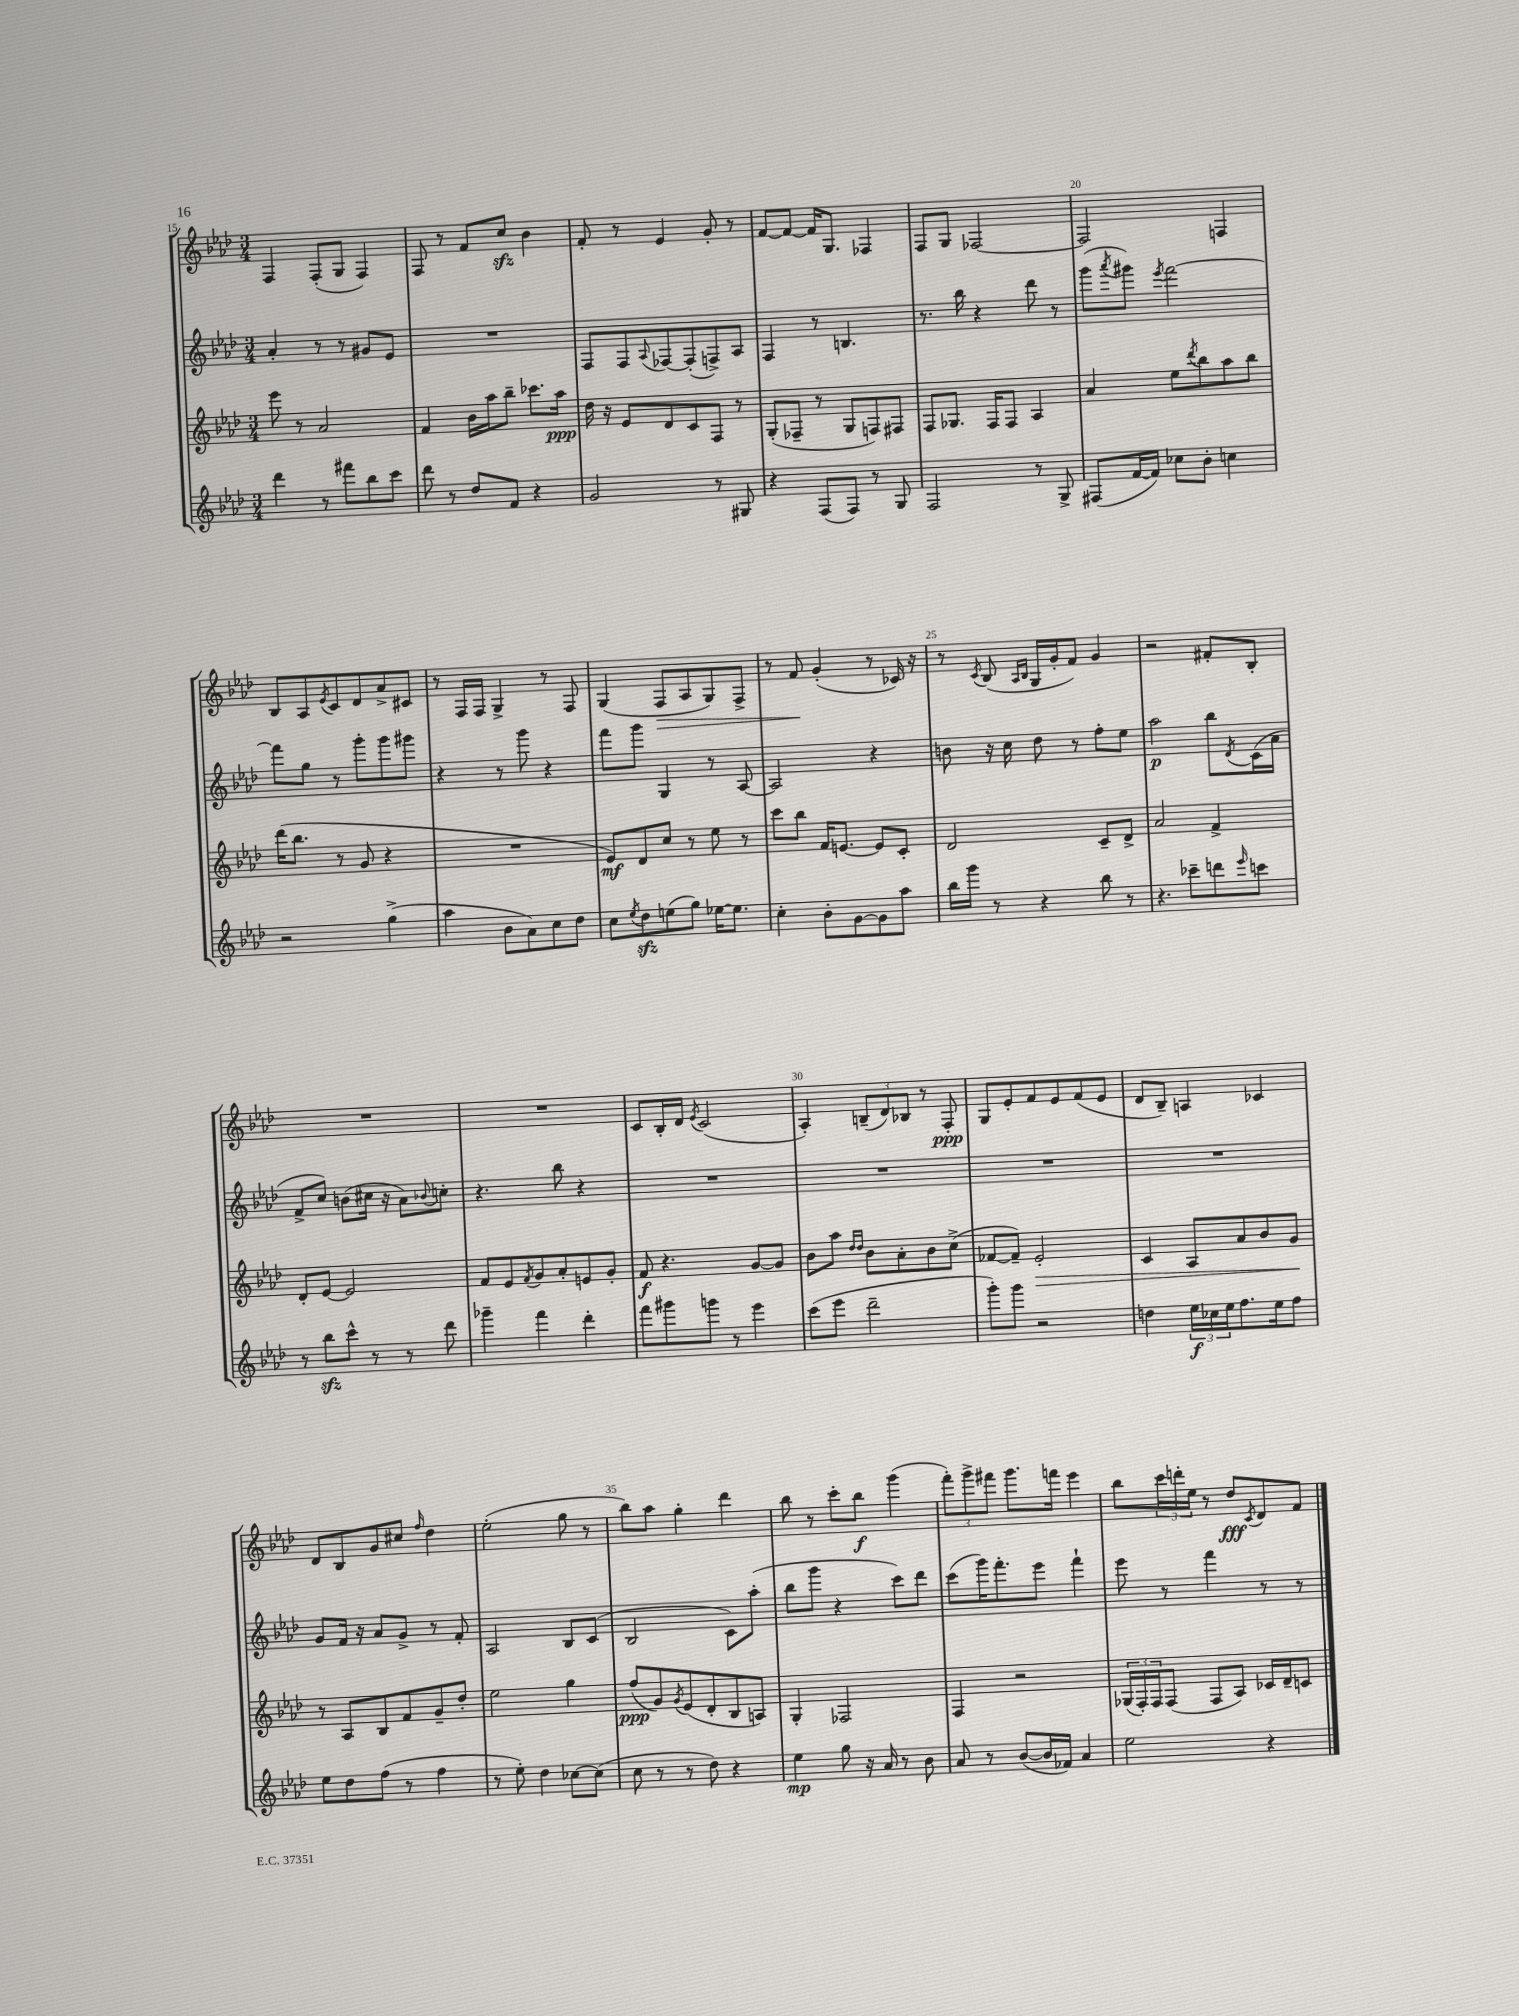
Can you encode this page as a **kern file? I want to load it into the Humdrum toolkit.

**kern	**dynam	**kern	**dynam	**kern	**dynam	**kern	**dynam
*part4	*part4	*part3	*part3	*part2	*part2	*part1	*part1
*staff4	*staff4	*staff3	*staff3	*staff2	*staff2	*staff1	*staff1
*clefG2	*	*clefG2	*	*clefG2	*	*clefG2	*
*k[b-e-a-d-]	*	*k[b-e-a-d-]	*	*k[b-e-a-d-]	*	*k[b-e-a-d-]	*
*M3/4	*	*M3/4	*	*M3/4	*	*M3/4	*
=15	=15	=15	=15	=15	=15	=15	=15
4ddd-\	.	8eee-\	.	4a-'/	.	4F/	.
.	.	8r	.	.	.	.	.
8r	.	2a-/	.	8r	.	(8F'/L	.
8fff#X\L	.	.	.	8r	.	8G/J	.
8bb-\	.	.	.	8g#X/L	.	4F/)	.
8ccc\J	.	.	.	8e-/J	.	.	.
=16	=16	=16	=16	=16	=16	=16	=16
8ddd-\	.	4f/	.	2.r	.	8F/	.
8r	.	.	.	.	.	8r	.
8dd-/L	.	16b-\LL	.	.	.	8f/L	.
.	.	16aa-\J	.	.	.	.	.
8f/J	.	8bb-~\J	.	.	.	8cczz/J	.
4r	.	8.ccc-X\L	.	.	.	4b-\	.
.	.	16aa-\Jk	ppp	.	.	.	.
=17	=17	=17	=17	=17	=17	=17	=17
2g/	.	16dd-\	.	8F/L	.	8f'/	.
.	.	16r	.	.	.	.	.
.	.	8e-/L	.	8F/	.	8r	.
.	.	.	.	8qqA-/	.	.	.
.	.	8d-/	.	[8F-X/	.	4e-/	.
.	.	8c/	.	(8F-'/]	.	.	.
8r	.	8F/J	.	8Fn^/)	.	8g'/	.
8G#X/	.	8r	.	8A-/J	.	8r	.
=18	=18	=18	=18	=18	=18	=18	=18
4r	.	(8G'/L	.	4F/	.	[8f/L	.
.	.	8F-X~/J	.	.	.	8f/J_	.
(8F/L	.	8r	.	8r	.	16f/KL]	.
.	.	.	.	.	.	8.G/J	.
8F/J)	.	8G/L	.	4.Bn/	.	.	.
8r	.	8Fn/)	.	.	.	4F-X/	.
8G/	.	8F#X/J	.	.	.	.	.
=19	=19	=19	=19	=19	=19	=19	=19
2F/	.	8F/L	.	8.r	.	8F/L	.
.	.	8.G-X/J	.	.	.	8G/J	.
.	.	.	.	16bb-\	.	.	.
.	.	.	.	4r	.	[2F-X/	.
.	.	16F/KL	.	.	.	.	.
.	.	8F/J	.	.	.	.	.
8r	.	4A-/	.	8ddd-\	.	.	.
8G^/	.	.	.	8r	.	.	.
=20	=20	=20	=20	=20	=20	=20	=20
(8F#X/L	.	4a-/	.	(8ggg\L	.	2F-/]	.
.	.	.	.	8qaaa-/	.	.	.
[16f/L	.	.	.	8ggg#X\J)	.	.	.
16f/JJ])	.	.	.	.	.	.	.
.	.	.	.	8qeee-/	.	.	.
8cc-X\L	.	8ee-\L	.	[2fff\	.	.	.
.	.	8qddd-/	.	.	.	.	.
8b-'\J	.	8bb-\	.	.	.	.	.
4ccn\	.	8aa-\	.	.	.	4Fn/	.
.	.	8bb-\J	.	.	.	.	.
!!LO:LB:g=z
=21	=21	=21	=21	=21	=21	=21	=21
2r	.	(16ddd-\KL	.	8fff\L]	.	8B-/L	.
.	.	8.bb-\J	.	.	.	.	.
.	.	.	.	8gg\J	.	8A-/	.
.	.	.	.	.	.	8qe-/	.
.	.	8r	.	8r	.	8c/	.
.	.	8g/	.	8ggg'\L	.	8d-/	.
(4gg^\	.	4r	.	8ggg\	.	8a-^/	.
.	.	.	.	8ggg#X\J	.	8c#X/J	.
=22	=22	=22	=22	=22	=22	=22	=22
4aa-\	.	2.r	.	4r	.	8r	.
.	.	.	.	.	.	16F/LL	.
.	.	.	.	.	.	16F/JJ	.
8b-\L	.	.	.	8r	.	4G^/	.
8a-\)	.	.	.	8ggg\	.	.	.
8cc\	.	.	.	4r	.	8r	.
8dd-\J	.	.	.	.	.	8F/	.
=23	=23	=23	=23	=23	=23	=23	=23
8cc\L	.	8e-/L)	mf	8fff\L	.	(4G/	.
8qee-/	.	.	.	.	.	.	.
8dd-zz\	.	8d-/	.	8ggg\J	.	.	.
!	!	!	!	!	!	!	!LO:HP:b
(8een\	.	8cc/J	.	4G/	.	8F/L	>
8gg\J)	.	8r	.	.	.	8A-/	.
[16ee-X\KL	.	8ee-\	.	8r	.	8G/)	.
8.ee-\J]	.	.	.	.	.	.	.
.	.	8r	.	[8A-/	.	8F^/J	.
=24	=24	=24	=24	=24	=24	=24	=24
4cc'\	.	8ccc\L	.	2A-/]	.	8r	.
.	.	8bb-\J	.	.	.	8f/	.
8b-'\L	.	16f/KL	.	.	.	(4g'/	]
.	.	[8.en/J	.	.	.	.	.
[8g\	.	.	.	.	.	.	.
8g\]	.	8e/L]	.	4r	.	8r	.
8aa-\J	.	8c'/J	.	.	.	16c-X/)	.
.	.	.	.	.	.	16r	.
=25	=25	=25	=25	=25	=25	=25	=25
16bb-\LL	.	2d-/	.	8bn\	.	8r	.
16ggg\JJ	.	.	.	.	.	.	.
.	.	.	.	.	.	8qc/	.
8r	.	.	.	16r	.	(8B-/	.
.	.	.	.	16cc\	.	.	.
.	.	.	.	.	.	16qqA-/LL	.
.	.	.	.	.	.	16qqB-/JJ	.
4r	.	.	.	8dd-\	.	16G/LL	.
.	.	.	.	.	.	16g'/J	.
.	.	.	.	8r	.	8f/J)	.
8bb-\	.	8c~/L	.	8ff'\L	.	4g/	.
8r	.	8d-^/J	.	8ee-\J	.	.	.
=26	=26	=26	=26	=26	=26	=26	=26
4.r	.	2a-/	.	2aa-\	p	2r	.
8ccc-X~\L	.	.	.	.	.	.	.
8dddn\	.	4f^/	.	8bb-\L	.	8f#X'/L	.
16qqeee-/	.	.	.	8qd-/	.	.	.
8cccn\J	.	.	.	(16c\L	.	8B-'/J	.
.	.	.	.	16a-\JJ	.	.	.
!!LO:LB:g=z
=27	=27	=27	=27	=27	=27	=27	=27
8r	.	8d-'/L	.	8f^/L	.	2.r	.
8bb-zz\L	.	[8e-/J	.	8cc/J)	.	.	.
8ccc^^\J	.	2e-/]	.	(8bn\L	.	.	.
8r	.	.	.	16cc#X\Jk	.	.	.
.	.	.	.	16r	.	.	.
8r	.	.	.	8a-\L)	.	.	.
.	.	.	.	8qqb-X/	.	.	.
8ddd-\	.	.	.	8ccn'\J	.	.	.
=28	=28	=28	=28	=28	=28	=28	=28
4ggg-X~\	.	8f/L	.	4.r	.	2.r	.
.	.	8e-/	.	.	.	.	.
.	.	8qf/	.	.	.	.	.
4fff\	.	8g/	.	.	.	.	.
.	.	8a-'/	.	8bb-\	.	.	.
4ddd-'\	.	8en/	.	4r	.	.	.
.	.	8g'/J	.	.	.	.	.
=29	=29	=29	=29	=29	=29	=29	=29
8fff\L	.	8f/	f	2.r	.	8c/L	.
8ggg#X\	.	4.r	.	.	.	16B-'/L	.
.	.	.	.	.	.	16d-/JJ	.
.	.	.	.	.	.	8qe-/	.
8gggn\J	.	.	.	.	.	(2c/	.
8r	.	.	.	.	.	.	.
4eee-\	.	[8g/L	.	.	.	.	.
.	.	8g/J]	.	.	.	.	.
=30	=30	=30	=30	=30	=30	=30	=30
(8ccc\L	.	8b-\L	.	2.r	.	4A-'/)	.
8eee-\J	.	8aa-\J	.	.	.	.	.
.	.	16qqdd-/LL	.	.	.	.	.
.	.	16qqdd-/JJ	.	.	.	.	.
2ddd-~\	.	8b-\L	.	.	.	(12Bn~/L	.
.	.	.	.	.	.	12d-/)	.
.	.	8a-'\	.	.	.	.	.
.	.	.	.	.	.	12B-X/J	.
.	.	8b-\	.	.	.	8r	.
.	.	(8cc^\J	.	.	.	8F'/	ppp
=31	=31	=31	=31	=31	=31	=31	=31
8ggg'\L)	.	[8f-X/L	.	2.r	.	8G/L	.
8ggg\J	.	8f-~/J])	.	.	.	8e-'/	.
!	!	!	!LO:HP:b	!	!	!	!
2r	.	2e-'/	>	.	.	8f/	.
.	.	.	.	.	.	8e-/	.
.	.	.	.	.	.	(8f/	.
.	.	.	.	.	.	8e-/J	.
=32	=32	=32	=32	=32	=32	=32	=32
4ddn\	.	4c/	.	2.r	.	8d-/L	.
.	.	.	.	.	.	8B-~/J)	.
24ee-\LL	f	8A-/L	.	.	.	4An/	.
24cc-X\	.	.	.	.	.	.	.
24ee-\J	.	.	.	.	.	.	.
8.ff\	.	8a-/	.	.	.	.	.
.	.	8b-/	.	.	.	4c-X/	.
16ee-\k	.	.	.	.	.	.	.
8ff\J	.	8g/J	.	.	.	.	.
.	.	.	]	.	.	.	.
!!LO:LB:g=z
=33	=33	=33	=33	=33	=33	=33	=33
8ee-\L	.	8r	.	8g/L	.	8d-/L	.
8dd-\	.	8A-/L	.	16f/Jk	.	8B-/	.
.	.	.	.	16r	.	.	.
(8ff\J	.	8B-/	.	8a-/L	.	8g/	.
8r	.	8f/	.	8g^/J	.	8cc#X/J	.
.	.	.	.	.	.	16qqff/	.
4ff\	.	8g~/	.	8r	.	4dd-\	.
.	.	8dd-'/J	.	8f'/	.	.	.
=34	=34	=34	=34	=34	=34	=34	=34
8r	.	2ee-\	.	2A-/	.	(2ee-'\	.
8ee-'\)	.	.	.	.	.	.	.
4dd-\	.	.	.	.	.	.	.
[8cc-X\L	.	4gg\	.	8B-/L	.	8gg\	.
(8cc-\J]	.	.	.	(8c/J	.	8r	.
=35	=35	=35	=35	=35	=35	=35	=35
8cc\	.	(8ff/L	ppp	2B-/	.	8bb-\L)	.
8r	.	8g/)	.	.	.	8aa-\J	.
.	.	8qg/	.	.	.	.	.
8r	.	(8e-/	.	.	.	4gg'\	.
8dd-\)	.	8d-'/	.	.	.	.	.
4r	.	8B-/	.	8c\L)	.	4ddd-\	.
.	.	8An/J)	.	(8aa-'\J	.	.	.
=36	=36	=36	=36	=36	=36	=36	=36
4ee-\	mp	4G'/	.	8bb-\L	.	8bb-\	.
.	.	.	.	8ggg\J	.	8r	.
8gg\	.	2F-X/	.	4r	.	8ccc'\L	.
16r	.	.	.	.	.	8bb-\J	f
16a-/	.	.	.	.	.	.	.
8r	.	.	.	8ccc\L)	.	(4ggg\	.
8b-\	.	.	.	8ddd-\J	.	.	.
=37	=37	=37	=37	=37	=37	=37	=37
8a-/	.	4F/	.	(8ccc\L	.	12fff'\L)	.
.	.	.	.	.	.	12ggg^\	.
8r	.	.	.	16ggg\K)	.	.	.
.	.	.	.	.	.	12fff#X\J	.
.	.	.	.	8.fff'\	.	.	.
([8b-/L	.	2r	.	.	.	8.ggg\L	.
16b-/L]	.	.	.	8eee-\J	.	.	.
16f-X/JJ)	.	.	.	.	.	16fffn\Jk	.
4a-/	.	.	.	4fff`\	.	4eee-\	.
=38	=38	=38	=38	=38	=38	=38	=38
2ee-\	.	(24G-X/LL	.	8eee-\	.	8bb-\L	.
.	.	24F'/)	.	.	.	.	.
.	.	24F/J	.	.	.	.	.
.	.	(8F/J	.	8r	.	24ccc\L	.
.	.	.	.	.	.	24dddn'\	.
.	.	.	.	.	.	24ee-\JJ	.
.	.	8F/L	.	4fff\	.	8r	.
.	.	8A-/J)	.	.	.	8dd-/L	fff
.	.	.	.	.	.	8qc/	.
4r	.	16c-X/LL	.	8r	.	8d-/	.
.	.	16d-~/J	.	.	.	.	.
.	.	8cn/J	.	8r	.	8f/J	.
==	==	==	==	==	==	==	==
*-	*-	*-	*-	*-	*-	*-	*-
